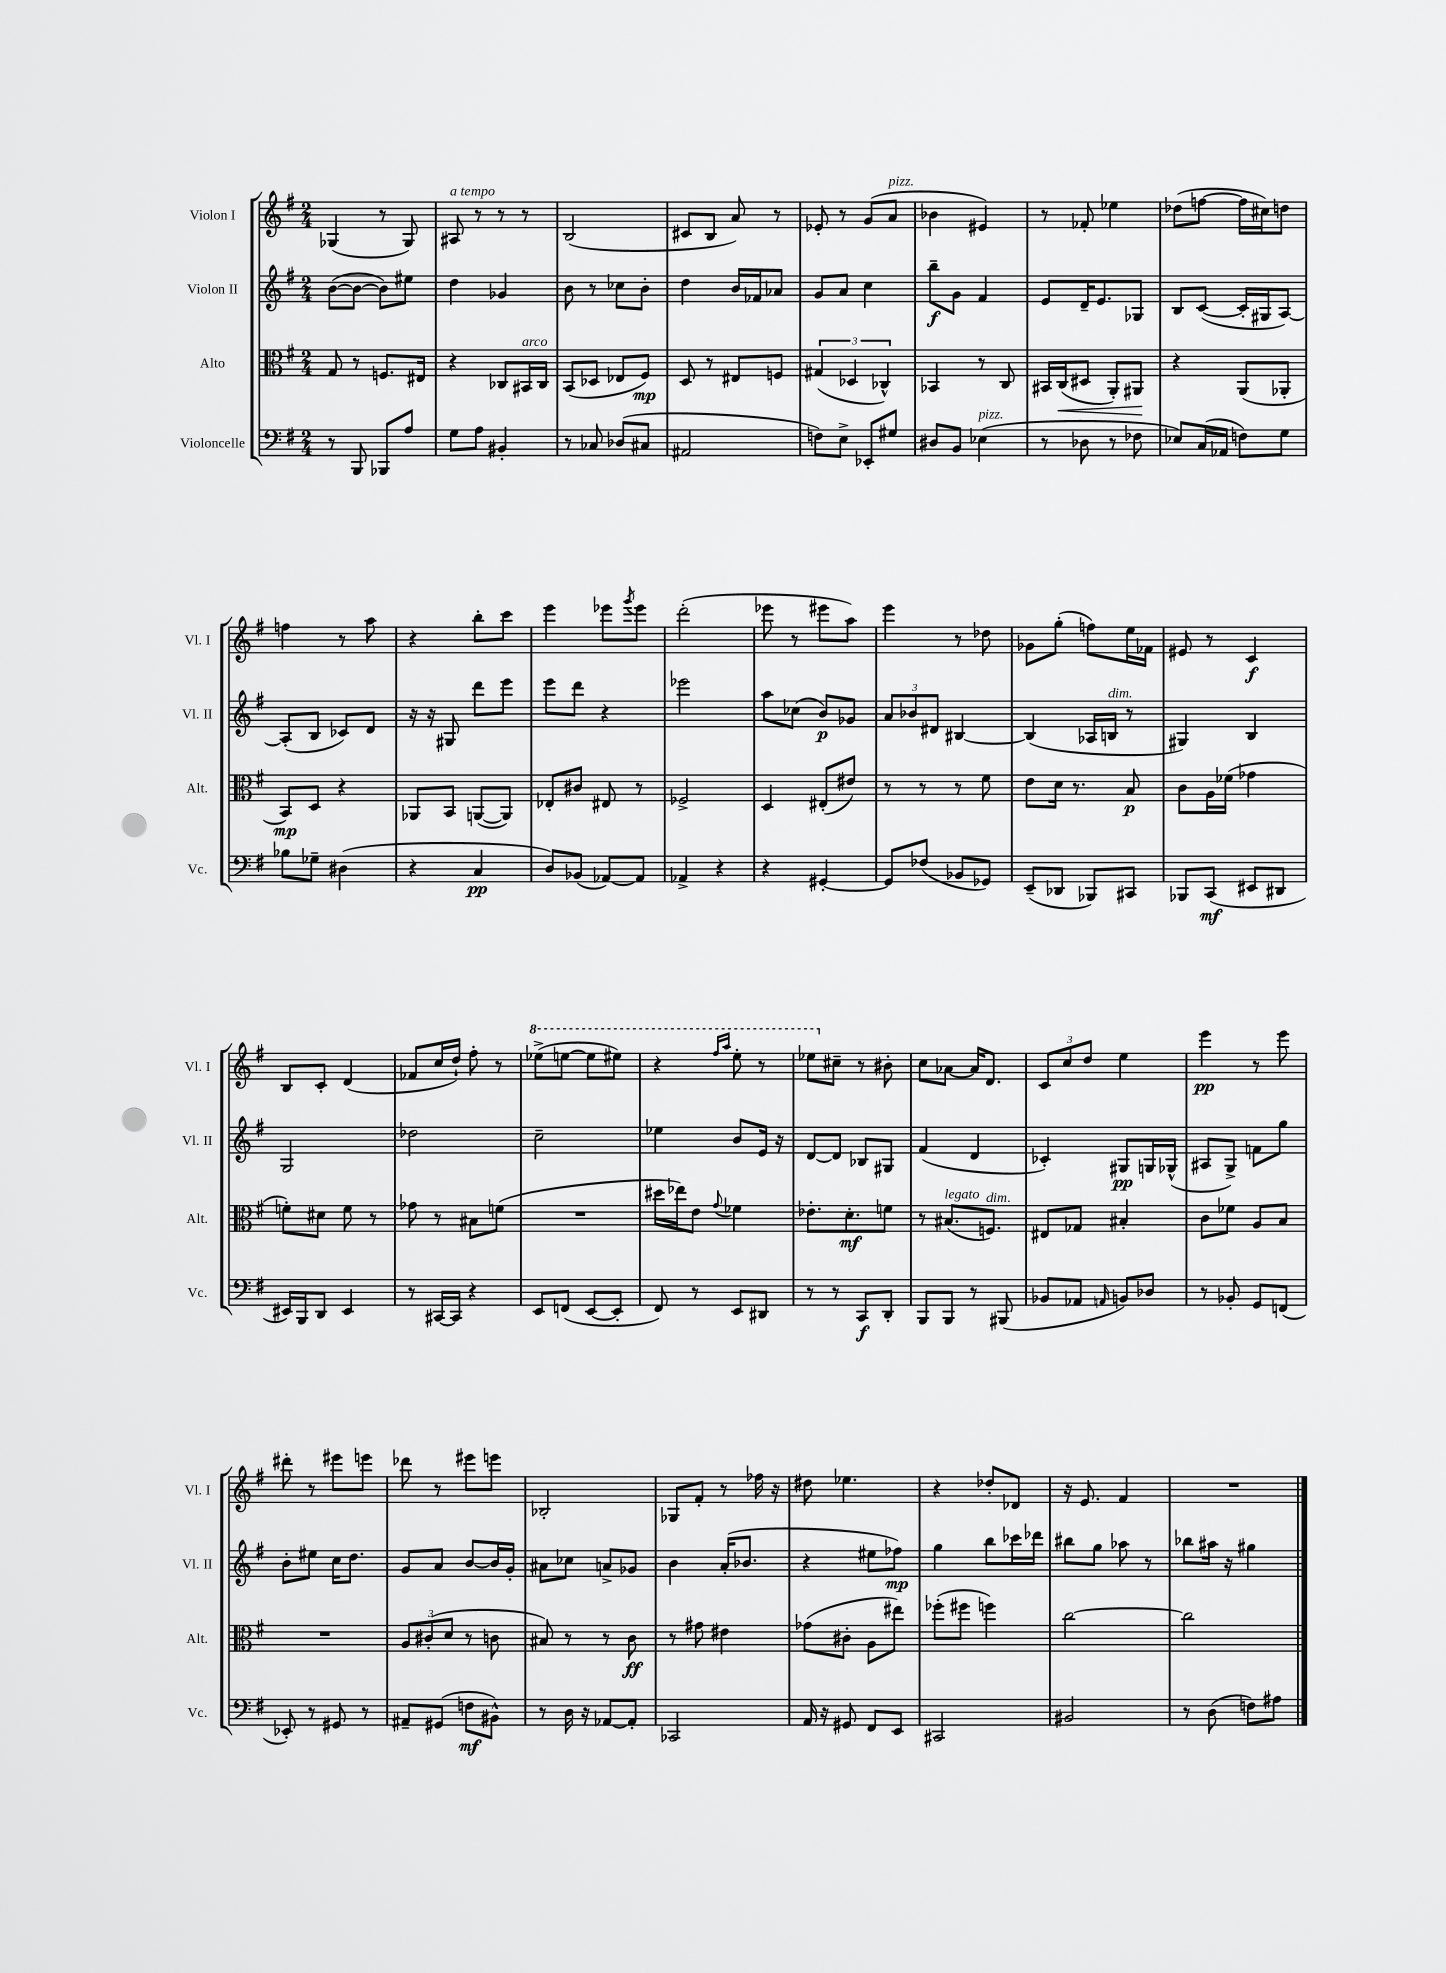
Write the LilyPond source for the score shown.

<<
\new StaffGroup <<
\new Staff = "s0" \with { instrumentName = "Violon I" shortInstrumentName = "Vl. I" } {
    \clef treble \key g \major \numericTimeSignature \time 2/4
    ges4( r8 ges8) |
    ais8^\markup { \italic "a tempo" } r8 r8 r8 |
    b2( |
    cis'8 b8 a'8) r8 |
    ees'8-. r8 g'8( a'8^\markup { \italic "pizz." } |
    bes'4 eis'4) |
    r8 fes'8-. ees''4 |
    des''8( f''8~ f''16 cis''16) d''8 |
    f''4 r8 a''8 |
    r4 b''8-. c'''8 |
    e'''4 ees'''8 \acciaccatura { g'''8 } ees'''8 |
    d'''2-.( |
    ees'''8 r8 eis'''8 a''8) |
    e'''4 r8 des''8 |
    ges'8 g''8-.( f''8) e''16 fes'16 |
    eis'8 r8 c'4\f |
    b8 c'8-. d'4( |
    fes'8 c''16 d''16-!) fis''8-. r8 |
    \ottava #1 ees'''8->( e'''8~ e'''8 eis'''8) |
    r4 \grace { fis'''16 a'''16 } e'''8-. r8 |
    ees'''8 \ottava #0 cis''8-- r8 bis'8-. |
    c''8 aes'8~ aes'16 d'8. |
    \tuplet 3/2 { c'8 c''8 d''8 } e''4 |
    e'''4\pp r8 e'''8 |
    dis'''8-. r8 eis'''8 e'''8 |
    des'''8 r8 eis'''8 e'''8 |
    bes2-. |
    ges8 fis'8-. r8 fes''16 r16 |
    dis''8 ees''4. |
    r4 des''8-. des'8 |
    r16 e'8. fis'4 |
    R2 \bar "|." |
}
\new Staff = "s1" \with { instrumentName = "Violon II" shortInstrumentName = "Vl. II" } {
    \clef treble \key g \major \numericTimeSignature \time 2/4
    b'8~( b'8~ b'8) eis''8 |
    d''4 ges'4 |
    b'8 r8 ces''8 b'8-. |
    d''4 b'16 fes'16 aes'8 |
    g'8 a'8 c''4 |
    b''8--\f g'8 fis'4 |
    e'8 d'16-- e'8. ges8 |
    b8 c'8~( c'16-. gis16 a8~) |
    a8-.( b8 ces'8) d'8 |
    r16 r16 gis8 d'''8 e'''8 |
    e'''8 d'''8 r4 |
    ees'''2 |
    a''8 ces''8( b'8\p) ges'8 |
    \tuplet 3/2 { a'8 bes'8 dis'8 } bis4~ |
    bis4( aes16 b16^\markup { \italic "dim." } r8 |
    gis4) b4 |
    g2 |
    des''2 |
    c''2-- |
    ees''4 b'8 e'16 r16 |
    d'8~ d'8 bes8 gis8 |
    fis'4( d'4 |
    ces'4-.) gis8\pp g16 ges16-^( |
    ais8 g8->) f'8 g''8 |
    b'8-. eis''8 c''16 d''8. |
    g'8 a'8 b'8~ b'16 g'16-. |
    ais'8 ces''8 a'8-> ges'8 |
    b'4 a'16-.( bes'8. |
    r4 eis''8 fes''8\mp) |
    g''4 b''8 ces'''16 des'''16 |
    bis''8 g''8 aes''8 r8 |
    bes''8 ais''16 r16 gis''4 \bar "|." |
}
\new Staff = "s2" \with { instrumentName = "Alto" shortInstrumentName = "Alt." } {
    \clef alto \key g \major \numericTimeSignature \time 2/4
    g8 r8 f8. eis16 |
    r4 ces8 bis,16^\markup { \italic "arco" } ces16 |
    b,8( des8 ees8 fis8\mp) |
    d8 r8 eis8 f8 |
    \tuplet 3/2 { gis4( des4 ces4-^) } |
    bes,4 r8 c8 |
    bis,16 c16\<( dis8 a,8-.) ais,8\! |
    r4 a,8( aes,8-. |
    b,8\mp) d8 r4 |
    aes,8 b,8 a,8~( a,8) |
    ees8-. cis'8 eis8 r8 |
    fes2-> |
    d4 eis8-.( eis'8) |
    r8 r8 r8 fis'8 |
    e'8 d'16 r8. b8\p |
    c'8 a16 fes'16( ges'4 |
    f'8-.) dis'8 f'8 r8 |
    ges'8 r8 bis8 f'8( |
    R2 |
    dis''16 ees''16) e'8 \appoggiatura { g'8 } fes'4 |
    ees'8.-. d'8.-.\mf f'8 |
    r8 bis8.^\markup { \italic "legato" }( f8.^\markup { \italic "dim." }) |
    eis8 ges8 bis4-. |
    c'8 fes'8 a8 b8 |
    R2 |
    \tuplet 3/2 { a8 cis'8-.( d'8 } r8 c'8 |
    bis8) r8 r8 c'8\ff |
    r8 gis'8 eis'4 |
    ges'8( cis'8-. a8 eis''8) |
    fes''8-.( fis''8 f''4) |
    c''2~ |
    c''2 \bar "|." |
}
\new Staff = "s3" \with { instrumentName = "Violoncelle" shortInstrumentName = "Vc." } {
    \clef bass \key g \major \numericTimeSignature \time 2/4
    r8 b,,8 bes,,8 a8 |
    g8 a8 bis,4-. |
    r8 ces8 des8( cis8 |
    ais,2 |
    f8) e8-> ees,8-. gis8 |
    dis8 b,8 ees4^\markup { \italic "pizz." }( |
    r8 des8 r8 fes8 |
    ees8) c16( aes,16 f8) g8 |
    bes8 ges8-- dis4( |
    r4 c4\pp |
    d8) bes,8( aes,8~) aes,8 |
    aes,4-> r4 |
    r4 gis,4~-. |
    gis,8 fes8( bes,8 ges,8) |
    e,8--( des,8 bes,,8) cis,8 |
    bes,,8 c,8\mf( eis,8 dis,8 |
    eis,16) b,,16 d,8 eis,4 |
    r8 cis,16~ cis,16 r4 |
    e,8 f,8( e,8~ e,8-. |
    fis,8) r8 e,8 dis,8 |
    r8 r8 c,8\f d,8-. |
    b,,8 b,,8 r8 bis,,8( |
    bes,8 aes,8 \grace { a,16 } b,8) des8 |
    r8 bes,8-. g,8 f,8( |
    ees,8-.) r8 gis,8 r8 |
    ais,8-- gis,8( f8\mf bis,8-^) |
    r8 d16 r16 aes,8~ aes,8-. |
    ces,2 |
    a,16 r16 gis,8 fis,8 e,8 |
    cis,2 |
    bis,2 |
    r8 d8( f8) ais8 \bar "|." |
}
>>
>>
\layout { \context { \Score \remove "Bar_number_engraver" } }
